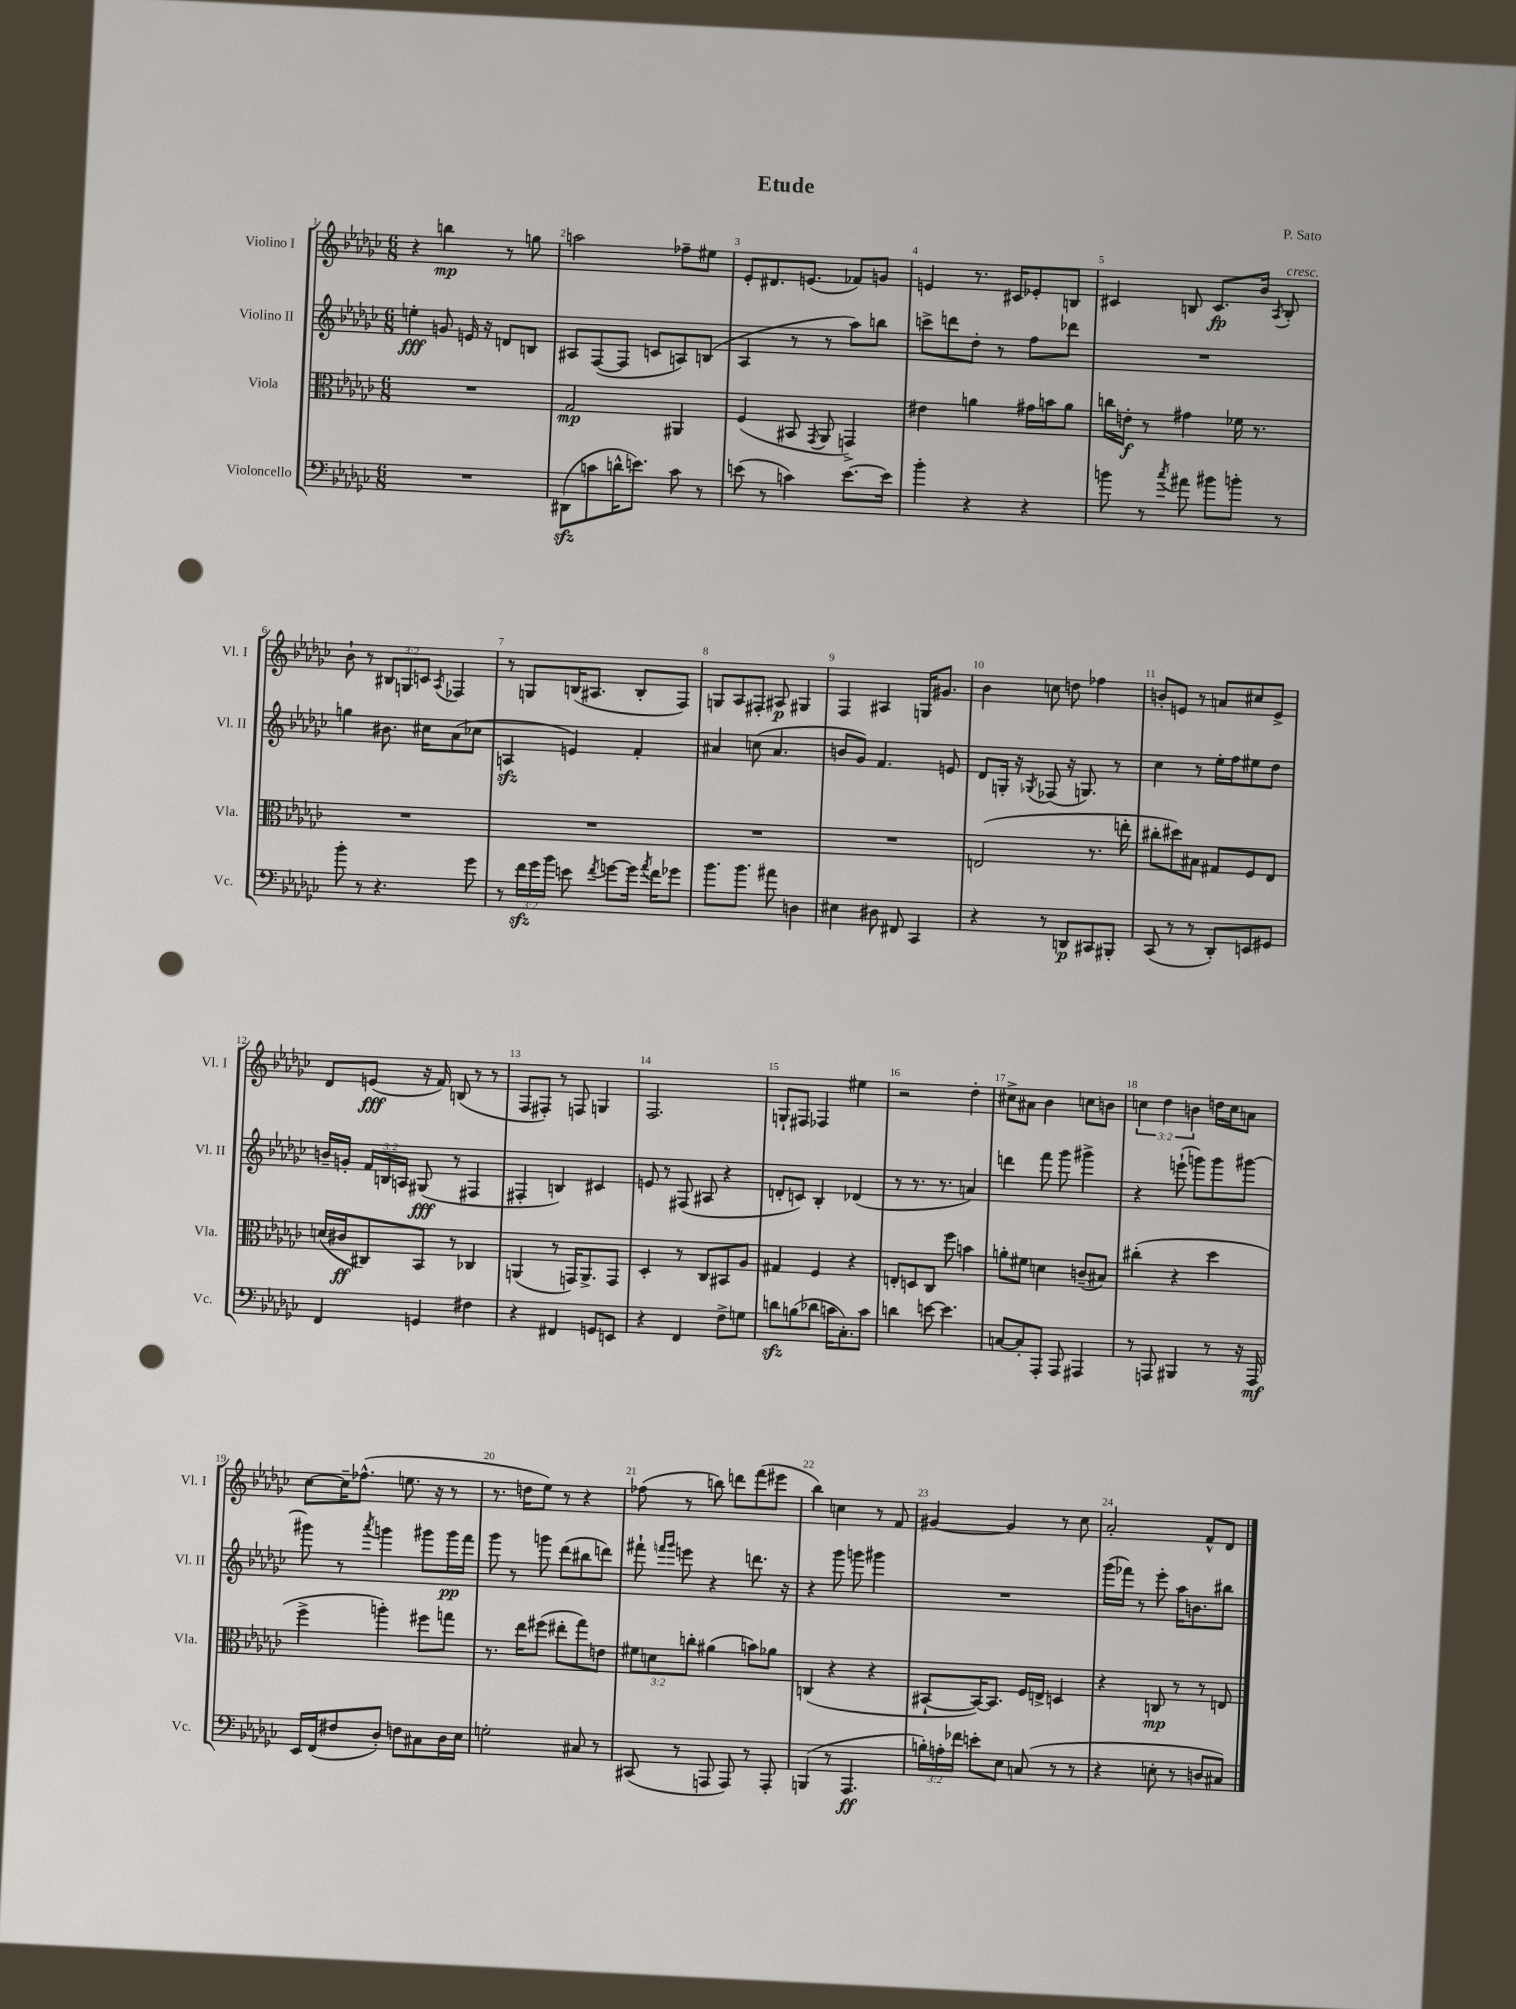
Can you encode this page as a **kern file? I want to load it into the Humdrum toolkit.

**kern	**dynam	**kern	**dynam	**kern	**dynam	**kern	**dynam
*part4	*part4	*part3	*part3	*part2	*part2	*part1	*part1
*staff4	*staff4	*staff3	*staff3	*staff2	*staff2	*staff1	*staff1
*I"Violoncello	*	*I"Viola	*	*I"Violino II	*	*I"Violino I	*
*I'Vc.	*	*I'Vla.	*	*I'Vl. II	*	*I'Vl. I	*
*clefF4	*	*clefC3	*	*clefG2	*	*clefG2	*
*k[b-e-a-d-g-c-]	*	*k[b-e-a-d-g-c-]	*	*k[b-e-a-d-g-c-]	*	*k[b-e-a-d-g-c-]	*
*M6/8	*	*M6/8	*	*M6/8	*	*M6/8	*
=1	=1	=1	=1	=1	=1	=1	=1
2.r	.	2.r	.	4een'\	fff	4r	.
.	.	.	.	8gn/	.	4bbn\	mp
.	.	.	.	16en/	.	.	.
.	.	.	.	16r	.	.	.
.	.	.	.	8dn/L	.	8r	.
.	.	.	.	8Bn/J	.	8ggn\	.
=2	=2	=2	=2	=2	=2	=2	=2
(8DD#Xzz\L	.	2G-/	mp	8A#X/L	.	2aan\	.
8cn\	.	.	.	([8F/	.	.	.
16dn^^\K	.	.	.	8F/J]	.	.	.
8.en\J)	.	.	.	.	.	.	.
.	.	.	.	8cn/L	.	.	.
8c\	.	4AA#X/	.	8An/)	.	8ff-X~\L	.
8r	.	.	.	(8Bn/J	.	8ee#X\J	.
=3	=3	=3	=3	=3	=3	=3	=3
(8en\	.	(4F/	.	4A-/	.	8e-'/L	.
8r	.	.	.	.	.	8.d#X/	.
4cn\)	.	8BB#X/	.	8r	.	.	.
.	.	.	.	.	.	(8.en/J	.
.	.	8qGG-/	.	.	.	.	.
.	.	8AA-/	.	8r	.	.	.
[8.e\L	.	4GGn^/)	.	8aa-\L)	.	8f-X/L)	.
.	.	.	.	8bbn\J	.	8gn/J	.
16e\Jk]	.	.	.	.	.	.	.
=4	=4	=4	=4	=4	=4	=4	=4
4b-'\	.	4e#X\	.	8cccn^\L	.	4en/	.
.	.	.	.	8dddn\	.	.	.
4r	.	4an\	.	8dd-'\J	.	8.r	.
.	.	.	.	8r	.	.	.
.	.	.	.	.	.	16c#X/KL	.
4r	.	16g#X\LL	.	8ff\L	.	8e-X'/	.
.	.	16bn\J	.	.	.	.	.
.	.	8a\J	.	8ddd-X\J	.	8Bn/J	.
=5	=5	=5	=5	=5	=5	=5	=5
8bn\	.	16ccn\LL	.	2.r	.	4c#X/	.
.	.	16en'\JJ	f	.	.	.	.
8r	.	8r	.	.	.	.	.
8qcc-/	.	.	.	.	.	.	.
8a#X\	.	4g#X\	.	.	.	8Bn/	.
8b#X\L	.	.	.	.	.	8.c#/L	fp
8bn'\J	.	16f-X\	.	.	.	.	.
.	.	8.r	.	.	.	16b-/Jk	.
.	.	.	.	.	.	8qA-/	.
!	!	!	!	!	!	!LO:TX:a:i:t=cresc.	!
8r	.	.	.	.	.	8B'/	.
!!LO:LB:g=z
=6	=6	=6	=6	=6	=6	=6	=6
8b-'\	.	2.r	.	4ggn\	.	8b-`\	.
8r	.	.	.	.	.	8r	.
4.r	.	.	.	8.b#X\	.	12B#X/L	.
.	.	.	.	.	.	12Gn/	.
.	.	.	.	.	.	12cn/J	.
.	.	.	.	16cc#X\KL	.	.	.
.	.	.	.	.	.	8qA-/	.
.	.	.	.	(8a-\	.	4F-X/	.
8g-\	.	.	.	8cc-X\J	.	.	.
=7	=7	=7	=7	=7	=7	=7	=7
8r	.	2.r	.	4Anzz/	.	8r	.
24fzz\LL	.	.	.	.	.	8Gn/L	.
24g-\	.	.	.	.	.	.	.
24b-\JJ	.	.	.	.	.	.	.
8en\	.	.	.	4en/)	.	(16Bn/K	.
.	.	.	.	.	.	8.A#X/J	.
8qf/	.	.	.	.	.	.	.
[8gn\L	.	.	.	.	.	.	.
16g\Jk]	.	.	.	4f'/	.	8B'/L	.
8qa-/	.	.	.	.	.	.	.
16f\KL	.	.	.	.	.	.	.
8g-X\J	.	.	.	.	.	8F/J)	.
=8	=8	=8	=8	=8	=8	=8	=8
8.b-\L	.	2.r	.	4a#X/	.	8Gn/L	.
.	.	.	.	.	.	8A-/	.
8.b-\J	.	.	.	.	.	.	.
.	.	.	.	(8ccn\	.	8F#X'/J	.
8a#X\	.	.	.	4.a#/	.	8A#X/	p
4Dn\	.	.	.	.	.	4G#X/	.
=9	=9	=9	=9	=9	=9	=9	=9
4E#X\	.	2.r	.	8bn/L	.	4F/	.
.	.	.	.	8g-/J)	.	.	.
8D#X\	.	.	.	4.f/	.	4A#X/	.
8FF#X/	.	.	.	.	.	.	.
4CC-/	.	.	.	.	.	16Gn/KL	.
.	.	.	.	.	.	8.g#X/J	.
.	.	.	.	8en/	.	.	.
=10	=10	=10	=10	=10	=10	=10	=10
4r	.	(2En/	.	8d-/L	.	4b-\	.
.	.	.	.	16Gn'/Jk	.	.	.
.	.	.	.	16r	.	.	.
.	.	.	.	8qG-X/	.	.	.
8r	.	.	.	(8F-X/	.	8ccn\	.
8DDn/L	p	.	.	16r	.	8ddn\	.
.	.	.	.	8.Gn/)	.	.	.
8CC#X/	.	8.r	.	.	.	4ff-X\	.
8BBB#X'/J	.	.	.	8r	.	.	.
.	.	16een'\	.	.	.	.	.
=11	=11	=11	=11	=11	=11	=11	=11
(8CC-/	.	8cc#X'\L	.	4cc-\	.	8bn'/L	.
8r	.	8dd#X\)	.	.	.	8en/J	.
8r	.	8B#X\J	.	8r	.	8r	.
8DD-'/L)	.	8G#X/L	.	16ee-'\LL	.	8an/L	.
.	.	.	.	16ff\J	.	.	.
8EEn/	.	8F/	.	8ee#X\	.	8cc#X/	.
8GG#X/J	.	8E-/J	.	8dd-\J	.	8e^/J	.
!!LO:LB:g=z
=12	=12	=12	=12	=12	=12	=12	=12
4FF/	.	(16dn/LL	.	16bn~/LL	.	8d-/L	.
.	.	16c#X/J	ff	16gn'/JJ	.	.	.
.	.	8C#X/)	.	24f/LL	.	(8en/J	fff
.	.	.	.	24Bn/	.	.	.
.	.	.	.	24An/JJ	.	.	.
4GGn/	.	8BB-/J	.	(8G#X/	fff	16r	.
.	.	.	.	.	.	16f/)	.
.	.	8r	.	8r	.	(8Bn/	.
4F#X\	.	4C-X/	.	4F#X/	.	8r	.
.	.	.	.	.	.	8r	.
=13	=13	=13	=13	=13	=13	=13	=13
4r	.	(4AAn/	.	4F#X'/	.	8F/L	.
.	.	.	.	.	.	8F#X'/J)	.
4FF#X/	.	8r	.	4Bn/)	.	8r	.
.	.	16GGn/KL)	.	.	.	8Fn/	.
.	.	8.AA^/	.	.	.	.	.
8GGn/L	.	.	.	4c#X/	.	4Gn/	.
8EEn/J	.	8GG/J	.	.	.	.	.
=14	=14	=14	=14	=14	=14	=14	=14
4r	.	4D-'/	.	8en/	.	2.F/	.
.	.	.	.	8r	.	.	.
4FF/	.	8r	.	(8F#X/	.	.	.
.	.	8C-/L	.	8A#X/	.	.	.
8F^\L	.	8BB#X/	.	4r	.	.	.
8Gn\J	.	8A-/J	.	.	.	.	.
=15	=15	=15	=15	=15	=15	=15	=15
8dnzz\L	.	4G#X/	.	8dn'/L	.	8Gn`/L	.
(8Bn\	.	.	.	8cn/J)	.	8F#X/J	.
8d-X\J	.	4F/	.	4B-'/	.	4F-X/	.
16cn\KL	.	.	.	.	.	.	.
8.C-'\)	.	.	.	.	.	.	.
.	.	4r	.	(4d-X/	.	4ee#X\	.
8c\J	.	.	.	.	.	.	.
=16	=16	=16	=16	=16	=16	=16	=16
4dn\	.	8En'/L	.	8r	.	2r	.
.	.	8Dn/	.	8.r	.	.	.
[8en\	.	8C-/J	.	.	.	.	.
.	.	.	.	8.r	.	.	.
4.e\]	.	8ff\	.	.	.	.	.
.	.	4bn\	.	4an/)	.	4dd-'\	.
=17	=17	=17	=17	=17	=17	=17	=17
[8Cn/L	.	8an'\L	.	4dddn\	.	8cc#X^\L	.
8C'/]	.	8f#X\J	.	.	.	8a#X\J	.
8AAA-'/J	.	4dn\	.	8fff\	.	4b-\	.
8AAA-/	.	.	.	8ggg-\	.	.	.
4AAA#X/	.	(8cn~/L	.	4ggg#X^\	.	8ccn\L	.
.	.	8B#X/J)	.	.	.	8bn\J	.
=18	=18	=18	=18	=18	=18	=18	=18
8r	.	(4cc#X'\	.	4r	.	6ccn\	.
8AAAn/	.	.	.	.	.	.	.
.	.	.	.	.	.	6dd-\	.
4BBB#X/	.	4r	.	(8eeen`\	.	.	.
.	.	.	.	.	.	6bn\	.
.	.	.	.	8gggn\L)	.	.	.
8r	.	4dd-\	.	8ggg\	.	16ddn\LL	.
.	.	.	.	.	.	16cc\J	.
16r	.	.	.	[8ggg#X\J	.	8an\J	.
16AAA/	mf	.	.	.	.	.	.
!!LO:LB:g=z
=19	=19	=19	=19	=19	=19	=19	=19
16EE-/LL	.	4ff^\	.	8ggg#X\]	.	[8cc-\L	.
(16FF/J	.	.	.	.	.	.	.
8F#X/	.	.	.	8r	.	16cc-~\K]	.
.	.	.	.	.	.	(8.ff-X^^\J	.
.	.	.	.	8qaaa-/	.	.	.
8D-'/J)	.	4aan'\)	.	4gggn\	.	.	.
8Fn\L	.	.	.	.	.	8.een\	.
8C#X\	.	8ff#X\L	.	8ggg#X\L	.	.	.
.	.	.	.	.	.	16r	.
16D-\L	.	8ggn\J	.	16ggg#\L	pp	8r	.
16E-\JJ	.	.	.	16fff\JJ	.	.	.
=20	=20	=20	=20	=20	=20	=20	=20
2Gn'\	.	8.r	.	8ggg-\	.	8.r	.
.	.	.	.	8r	.	.	.
.	.	16ee-\KL	.	.	.	16ddn\KL	.
.	.	(8ff#X\J	.	8gggn\	.	8ee-\J)	.
.	.	8ee#X'\L	.	(8ddd-\L	.	8r	.
8C#X/	.	8gg-\)	.	8bb#X\	.	4r	.
8r	.	8en\J	.	8dddn\J)	.	.	.
=21	=21	=21	=21	=21	=21	=21	=21
(8CC#X/	.	12f#X\L	.	8fff#X`\	.	(8ff-X\	.
.	.	12dn\	.	.	.	.	.
.	.	.	.	16qqfffn/LL	.	.	.
.	.	.	.	16qqggg-/JJ	.	.	.
8r	.	.	.	8eeen\	.	8r	.
.	.	12ccn'\J	.	.	.	.	.
8AAAn/	.	(4a#X\	.	4r	.	8bbn\)	.
8AAA/)	.	.	.	.	.	8dddn\L	.
8r	.	8bn\L)	.	8.dddn\	.	(8fff\	.
8AAA'/	.	8a-X\J	.	.	.	8eee#X\J	.
.	.	.	.	16r	.	.	.
=22	=22	=22	=22	=22	=22	=22	=22
(4BBBn/	.	(4Cn/	.	4r	.	4bb-\)	.
8r	.	4r	.	8ggg-\	.	4ccn\	.
4.AAA-/	ff	.	.	8gggn\	.	.	.
.	.	4r	.	4ggg#X\	.	8r	.
.	.	.	.	.	.	8f/	.
=23	=23	=23	=23	=23	=23	=23	=23
24Bn'\LL)	.	[8BB#X`/L	.	2.r	.	[4g#X/	.
24An'\	.	.	.	.	.	.	.
24f-X\JJ	.	.	.	.	.	.	.
8en'\L	.	16BB#/K_)	.	.	.	.	.
.	.	8.BB#/J]	.	.	.	.	.
8E-\J	.	.	.	.	.	4g#/]	.
(8Cn/	.	16F/LL	.	.	.	.	.
.	.	16En^/JJ	.	.	.	.	.
8r	.	4Dn/	.	.	.	8r	.
8r	.	.	.	.	.	8cc-\	.
=24	=24	=24	=24	=24	=24	=24	=24
4r	.	4r	.	(16ggg-\LL	.	2a-'/	.
.	.	.	.	16fff-X\JJ)	.	.	.
.	.	.	.	8r	.	.	.
8En'\	.	8Cn/	mp	8eee-'\	.	.	.
8r	.	8r	.	16aa-\KL	.	.	.
.	.	.	.	8.bn\	.	.	.
8Dn/L	.	8r	.	.	.	8f^^/L	.
8C#X/J)	.	8En/	.	8bb#X\J	.	8d-/J	.
==	==	==	==	==	==	==	==
*-	*-	*-	*-	*-	*-	*-	*-
